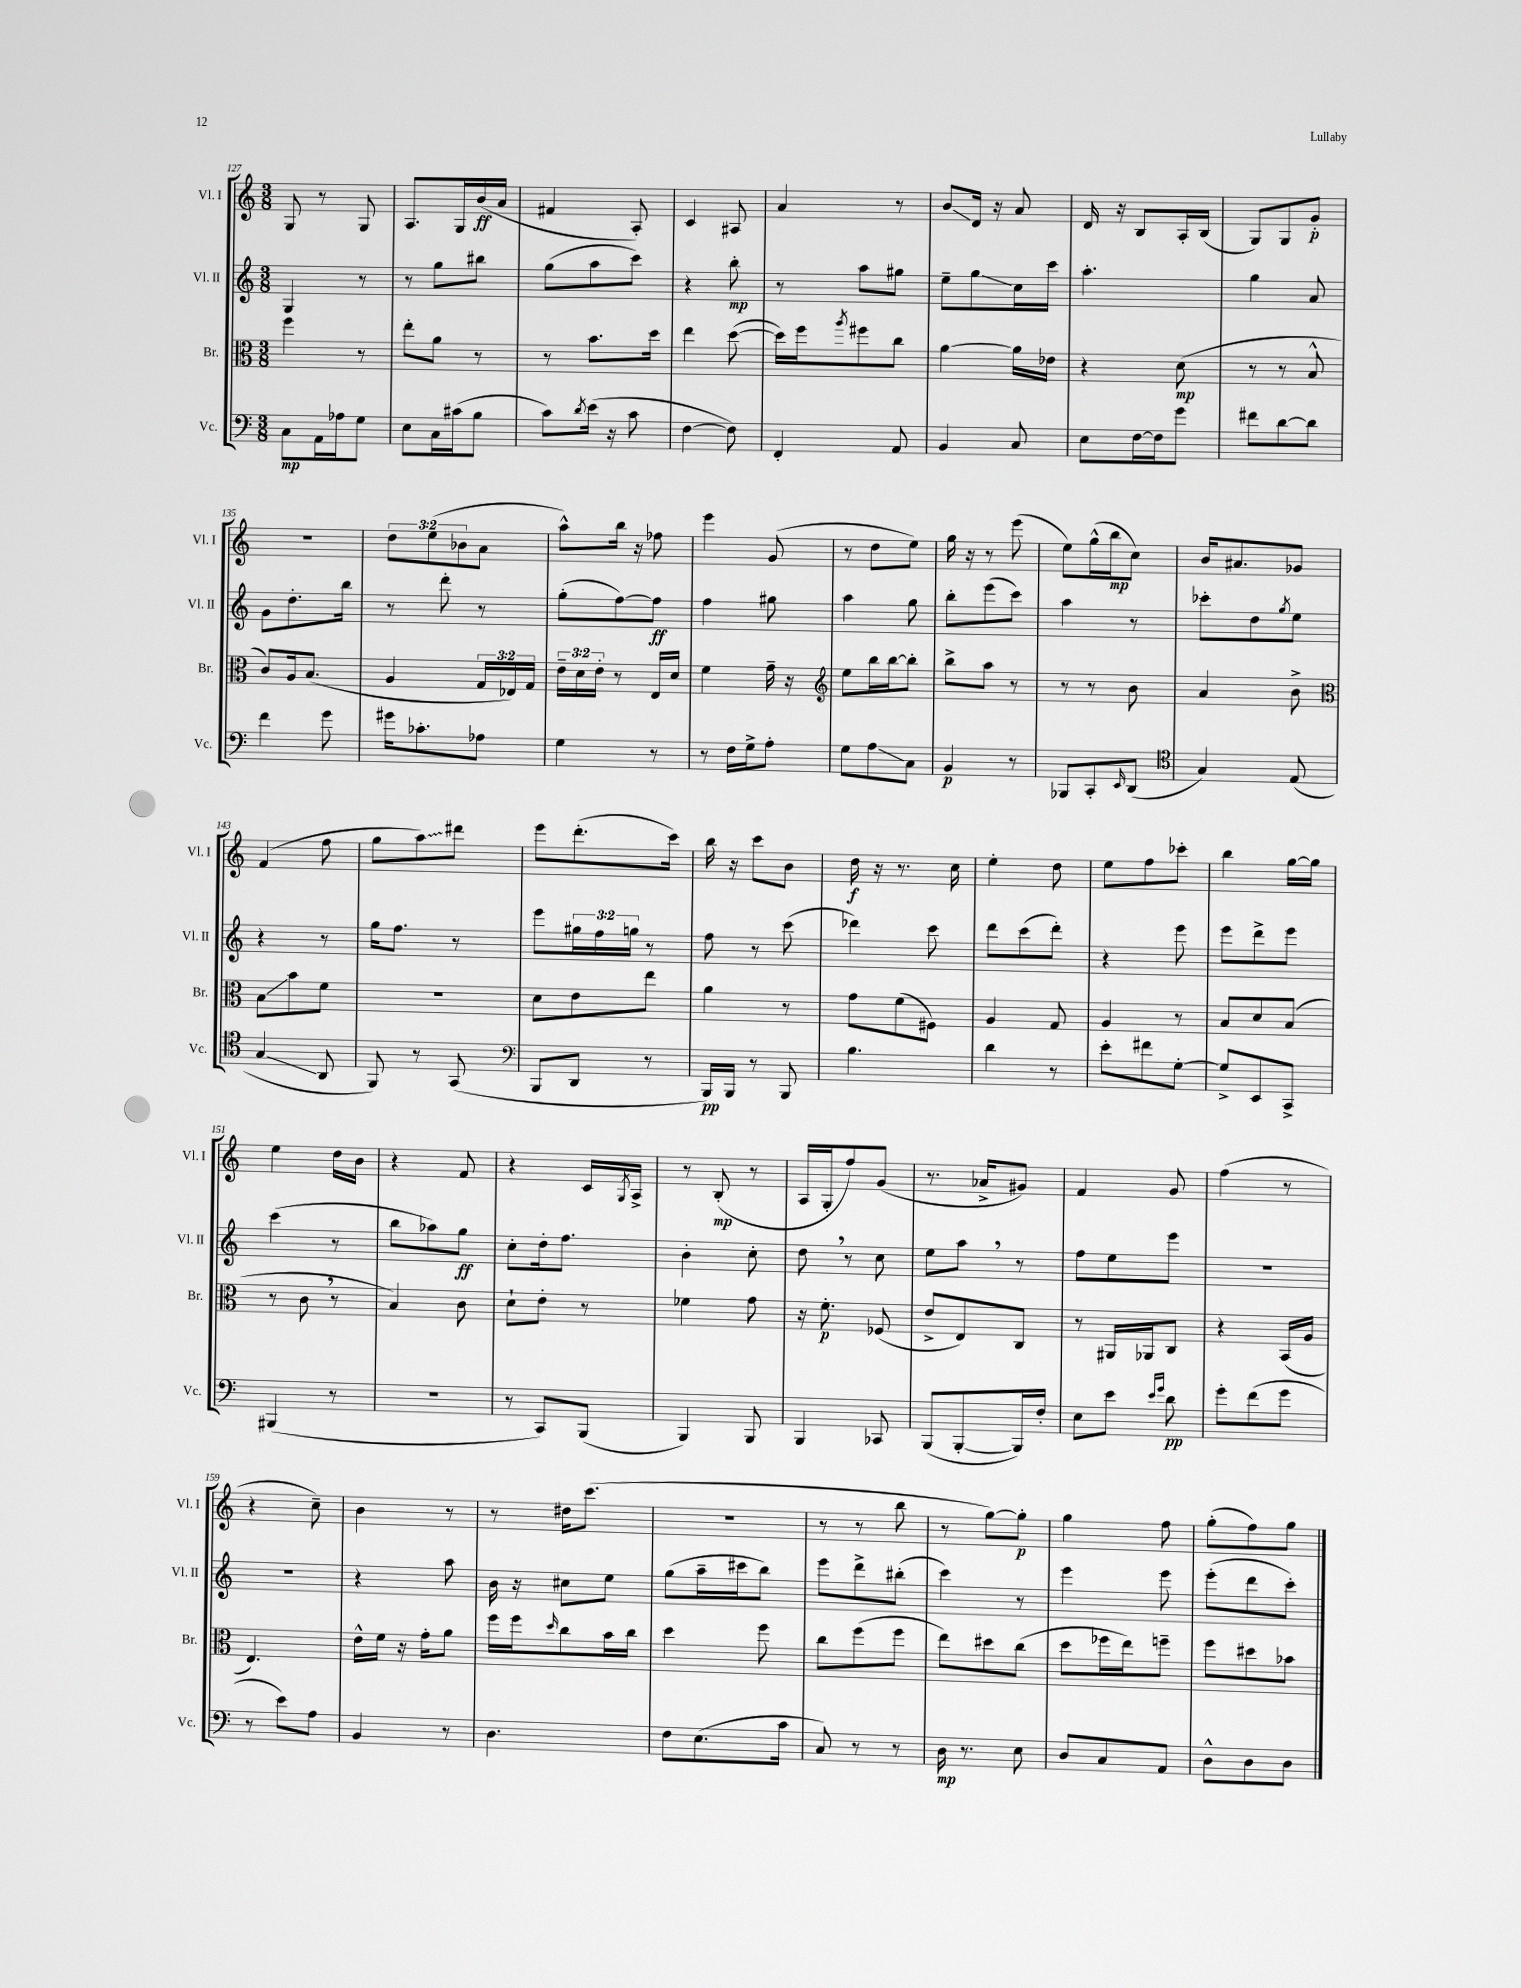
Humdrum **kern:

**kern	**kern	**kern	**kern
*staff4	*staff3	*staff2	*staff1
*clefF4	*clefC3	*clefG2	*clefG2
*k[]	*k[]	*k[]	*k[]
*M3/8	*M3/8	*M3/8	*M3/8
8C	4ff	4G	8G
16AA	.	.	8r
16A-	.	.	.
8G	8r	8r	8G
=	=	=	=
8E	8ee'	8r	8.A
16C	8a	8gg	.
(16c#	.	.	16G
8B	8r	8bb#	(16b
.	.	.	16a
=	=	=	=
8c)	8r	(8gg	4f#
8qd	.	.	.
(16e	8.b	8aa	.
16r	.	.	.
8c	.	8ccc)	8A')
.	16dd	.	.
=	=	=	=
[4F	4ee	4r	4c
8F])	([8dd	8bb'	8A#
=	=	=	=
4FF'	16dd])	8r	4a
.	16ff	.	.
.	8qaa	.	.
.	8ff#	8aa	.
8AA	8cc	8gg#	8r
=	=	=	=
4BB	[4a	8ee~	8b
.	.	8gg	16d
.	.	.	16r
8C	16a]	16cc	8a
.	16e-	16ccc	.
=	=	=	=
8E	4r	4.aa'	16d
.	.	.	16r
[16F	.	.	8B
16F]	.	.	.
8g	(8d	.	16A'
.	.	.	(16B
=	=	=	=
8f#	8r	4gg	8G)
[8d	8r	.	8G
8d]	8B^^	8a	8g'
=	=	=	=
4f	8c)	8g	4.r
.	16A	8.dd'	.
.	(8.B	.	.
8g	.	.	.
.	.	16bb	.
=	=	=	=
16g#	4A	8r	12dd
8.c-'	.	.	.
.	.	.	(12ee
.	.	8ddd'	.
.	.	.	12b-
8A-	24G	8r	8a
.	24E-)	.	.
.	24G	.	.
=	=	=	=
4G	24e~	(8gg'	8aa^^)
.	24d	.	.
.	24e'	.	.
.	8r	[8ff)	16bb
.	.	.	16r
8r	16E	8ff]	8ff-
.	16d	.	.
=	=	=	=
8r	4f	4ff	4eee
16F	.	.	.
16G^	.	.	.
8A'	16g~	8gg#	(8g
.	16r	.	.
=	=	=	=
*	*clefG2	*	*
8G	8ee	4aa	8r
8A	16bb	.	8dd
.	[16bb	.	.
8C	8bb']	8gg	8ee)
=	=	=	=
4BB	8bb^	8bb'	16gg
.	.	.	16r
.	8aa	(8eee	8r
8r	8r	8ccc)	(8eee
=	=	=	=
8BBB-	8r	4aa	8ee)
8CC'	8r	.	(16gg^^
.	.	.	16bb
16qqEE	.	.	.
(8DD	8b	8r	8cc)
=	=	=	=
*clefC4	*	*	*
4G)	4a	8ccc-'	16b
.	.	.	8.a#
.	.	8dd	.
.	.	8qgg	.
(8E	8b^	8ee	8g-
=	=	=	=
*	*clefC3	*	*
4G	8B	4r	(4f
.	8b	.	.
8AA	8f	8r	8ff
=	=	=	=
8FF)	4.r	16gg	8gg
.	.	8.ff	.
8r	.	.	8aa)
(8GG	.	8r	8ddd#
=	=	=	=
*clefF4	*	*	*
8BBB	8d	8eee	8eee
8DD	8e	24gg#	(8.ddd'
.	.	24ff	.
.	.	24gg	.
8r	8ee	8r	.
.	.	.	16ccc)
=	=	=	=
16BBB)	4a	8ff	16bb
16BBB	.	.	16r
8r	.	8r	8ccc
8BBB	8r	(8ccc	8b
=	=	=	=
4.B	8g	4ddd-)	16dd
.	.	.	16r
.	(8f	.	8.r
.	8F#)	8ccc	.
.	.	.	16cc
=	=	=	=
4d	4A	8ddd	4ee'
.	.	(8ccc	.
8r	8G	8ddd')	8dd
=	=	=	=
8e'	4A	4r	8ee
8f#	.	.	8ff
[8G'	8r	8eee	8ccc-'
=	=	=	=
8G^]	8B	8eee	4bb
8EE	8d	8ddd^	.
8CC^	(8B	8eee	[16gg
.	.	.	16gg]
=	=	=	=
(4BBB#	8r	(4ccc	4ee
.	8c	.	.
8r	8r	8r	16dd
.	.	.	16b
=	=	=	=
4.r	4B)	8bb	4r
.	.	8aa-)	.
.	8c	8gg	8f
=	=	=	=
8r	8d`	8cc'	4r
8CC)	8e'	16dd'	.
.	.	8.ff	.
(8BBB	8r	.	16c
.	.	.	8qG
.	.	.	16A^
=	=	=	=
4BBB)	4f-	4b'	8r
.	.	.	(8B'
8BBB	8g	8cc'	8r
=	=	=	=
4BBB	16r	8dd	16A
.	8.f'	.	16G'
.	.	8r	8ff)
8CC-	(8F-	8cc	(8g
=	=	=	=
(8BBB	8e^	8ee	8.r
[8BBB'	8E)	8aa	.
.	.	.	16a-^
16BBB])	8C	8r	8g#)
16F'	.	.	.
=	=	=	=
8E	8r	8ff	4f
8e	16AA#	8ee	.
.	16AA-	.	.
16qqe	.	.	.
16qqg	.	.	.
8d	8C	8eee	8g
=	=	=	=
8g'	4r	4.r	(4ff
(8f	.	.	.
8g	(16BB	.	8r
.	16A	.	.
=	=	=	=
8r	4.E)	4.r	4r
8e)	.	.	.
8A	.	.	8cc~)
=	=	=	=
4BB	16e^^	4r	4b
.	16f	.	.
.	16r	.	.
.	16g'	.	.
8r	8a	8aa	8r
=	=	=	=
4.D	16ff	16b	8r
.	16ff	16r	.
.	16qqdd	.	.
.	8cc	8cc#	16dd#
.	.	.	(8.ccc
.	16b	8ee	.
.	16cc	.	.
=	=	=	=
8F	4dd	(8gg	4.r
(8.E	.	16aa~	.
.	.	16ccc#	.
.	8ff	8bb)	.
16c	.	.	.
=	=	=	=
8C)	8cc	8eee	8r
8r	(8ff	8ddd^	8r
8r	8ff	(8bb#'	8bb
=	=	=	=
16D	8ee)	4ccc)	8r
8.r	.	.	.
.	8dd#	.	[8gg)
8E	(8cc	8r	8gg']
=	=	=	=
8D	8dd	4eee	4gg
8C	16ff-	.	.
.	16ee)	.	.
8AA	8ff~	8eee	8ff
=	=	=	=
8D^^	8ff	(8eee'	(8gg'
8D	8dd#	8ddd	8ff)
8D	8b-	8ccc')	8gg
==	==	==	==
*-	*-	*-	*-
